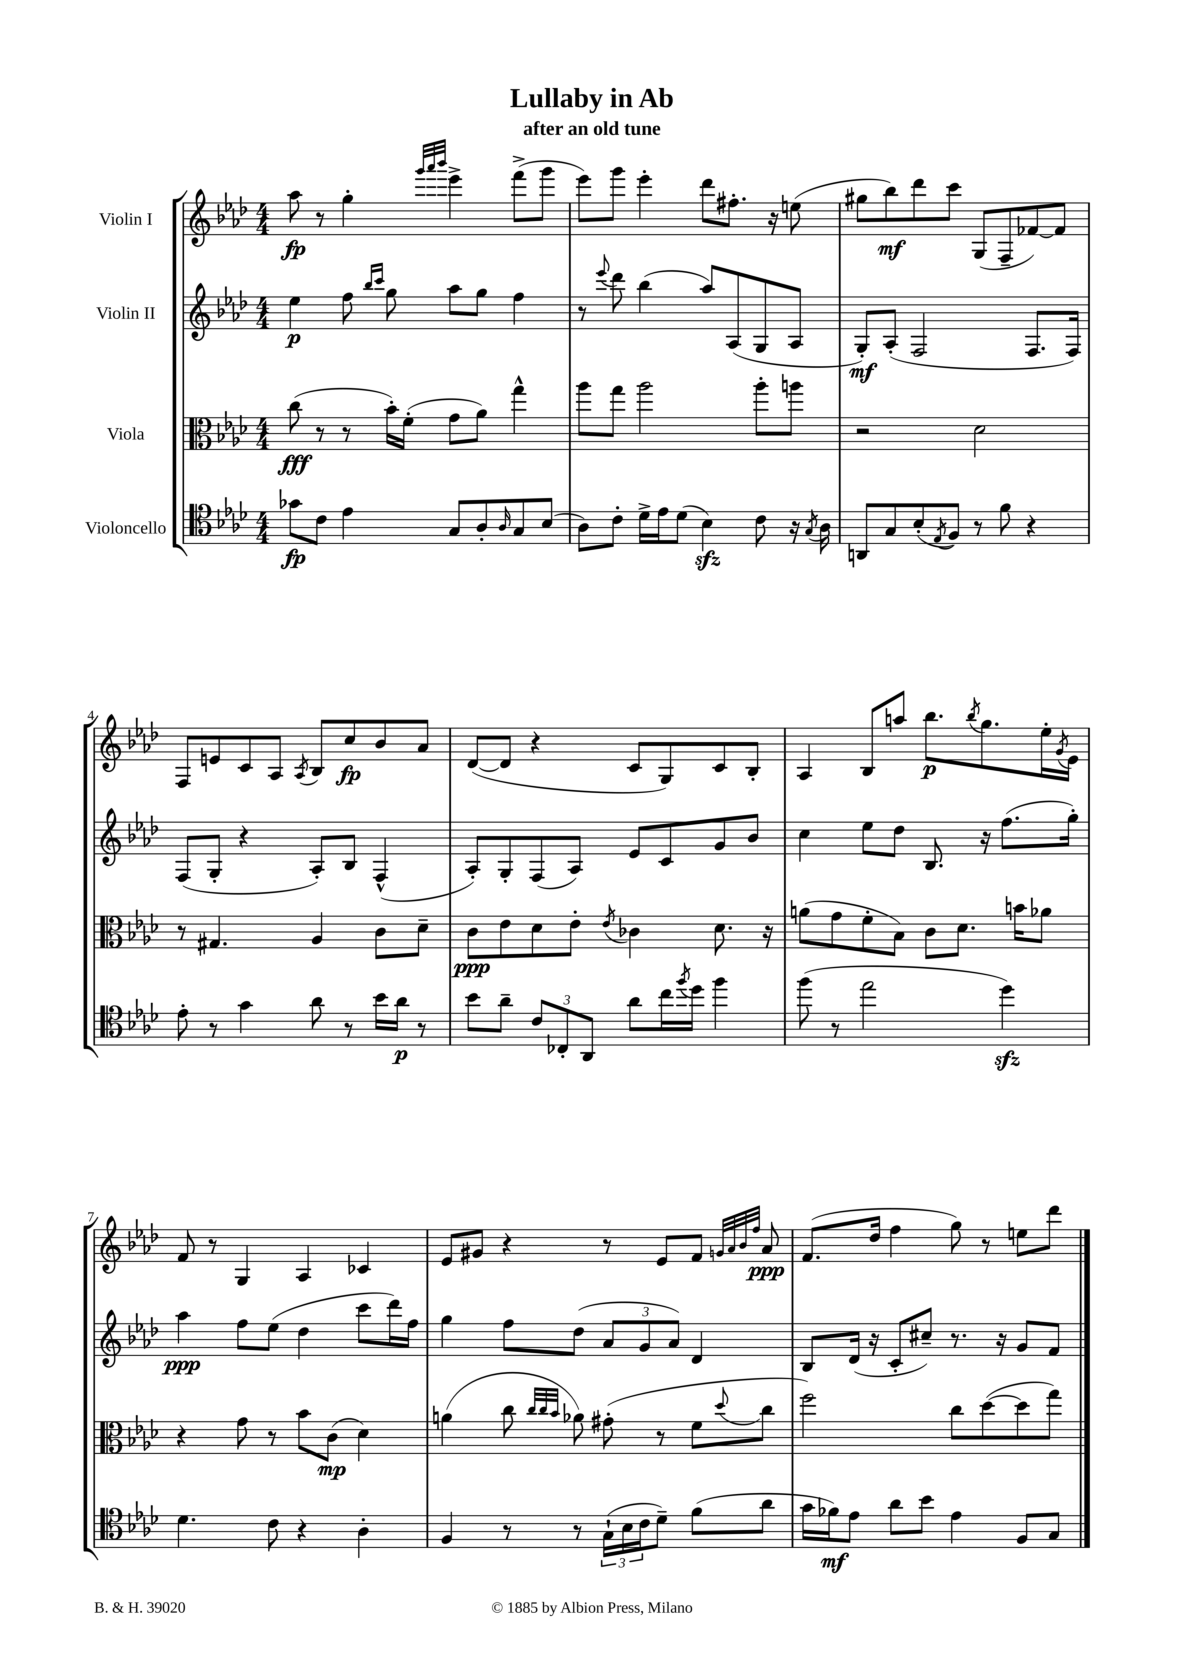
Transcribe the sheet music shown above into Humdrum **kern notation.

**kern	**kern	**kern	**kern
*staff4	*staff3	*staff2	*staff1
*clefC4	*clefC3	*clefG2	*clefG2
*k[b-e-a-d-]	*k[b-e-a-d-]	*k[b-e-a-d-]	*k[b-e-a-d-]
*M4/4	*M4/4	*M4/4	*M4/4
8g-\L	(8cc\	4ee-\	8aa-\
8c\J	8r	.	8r
4e-\	8r	8ff\	4gg'\
.	.	16qqbb-/LL	.
.	.	16qqccc/JJ	.
.	16b-'\LL)	8gg\	.
.	(16f'\JJ	.	.
.	.	.	32qqggg/LLL
.	.	.	32qqaaa-/
.	.	.	32qqbbb-/JJJ
8G/L	8g\L	8aa-\L	4eee-^\
8A-'/	8a-\J)	8gg\J	.
16qqA-/	.	.	.
8G/	4gg^^\	4ff\	(8fff^\L
(8B-/J	.	.	8ggg\J
=	=	=	=
8A-\L)	8aa-\L	8r	8eee-\L)
.	.	8qqeee-/	.
8c'\J	8gg\J	8ddd-\	8ggg\J
16d-^\LL	2aa-\	(4bb-\	4eee-'\
16e-\J	.	.	.
(8d-\J	.	.	.
4B-\)	.	8aa-/L)	8ddd-\L
.	.	(8A-/	8.ff#'\J
8c\	8aa-'\L	8G/	.
.	.	.	16r
16r	8aa\J	8A-/J	(8ee\
8qG/	.	.	.
16A-\	.	.	.
=	=	=	=
8AA/L	2r	8G'/L)	8gg#\L
8G/	.	(8A-'/J	8bb-\)
(8B-'/	.	2F/	8ddd-\
8qE-/	.	.	.
8F/J)	.	.	8ccc\J
8r	2d-\	.	(8G/L
8f\	.	.	8F~/
4r	.	8.F/L	[8f-/)
.	.	.	8f-/]J
.	.	16F/Jk)	.
=	=	=	=
8e-'\	8r	(8F/L	8F/L
8r	4.G#/	8G'/J	8e/
4g\	.	4r	8c/
.	.	.	8A-/J
.	.	.	8qA-/
8a-\	4A-/	8A-'/L)	8B-/L
8r	.	8B-/J	8cc/
16b-\LL	8c\L	(4F^^/	8b-/
16a-\JJ	.	.	.
8r	8d-~\J	.	8a-/J
=	=	=	=
8b-\L	8c\L	8A-'/L)	([8d-/L
8a-~\J	8e-\	8G'/	8d-/]J
12c/L	8d-\	(8F/	4r
12C-'/	.	.	.
.	8e-'\J	8A-/J)	.
12AA-/J	.	.	.
.	8qe-/	.	.
8a-\L	4c-\	8e-/L	8c/L
16cc\L	.	8c/	8G/)
8qff/	.	.	.
16dd-\JJ	.	.	.
4ff\	8.d-\	8g/	8c/
.	.	8b-/J	8B-'/J
.	16r	.	.
=	=	=	=
(8ff\	(8a\L	4cc\	4A-/
8r	8g\	.	.
2ee-\	8f'\	8ee-\L	8B-/L
.	8B-\J)	8dd-\J	8aa/J
.	8c\L	8.B-/	8.bb-\L
.	8.d-\J	.	.
.	.	.	8qbb-/
.	.	16r	8.gg\
4dd-\)	.	(8.ff\L	.
.	16b\LK	.	.
.	8a-\J	.	16ee-'\L
.	.	.	8qg/
.	.	16gg'\Jk)	16e-\JJ
=	=	=	=
4.d-\	4r	4aa-\	8f/
.	.	.	8r
.	8g\	8ff\L	4G/
8c\	8r	(8ee-\J	.
4r	8b-\L	4dd-\	4A-/
.	(8c\J	.	.
4A-'\	4d-\)	8ccc\L	4c-/
.	.	16ddd-\L)	.
.	.	16ff\JJ	.
=	=	=	=
4F/	(4a\	4gg\	8e-/L
.	.	.	8g#/J
8r	8cc\	8ff\L	4r
.	32qqcc/LLL	.	.
.	32qqcc/	.	.
.	32qqb-/JJJ	.	.
8r	8a-\)	(8dd-\J	.
(24G`\LL	(8g#'\	12a-/L	8r
24B-\	.	.	.
24c\J	.	12g/	.
8d-~\J)	8r	.	8e-/L
.	.	12a-/J)	.
(8f\L	8f\L	4d-/	8f/J
.	.	.	32qqg/LLL
.	.	.	32qqa-/
.	.	.	32qqb-/
.	8qqdd-/	.	32qqff/JJJ
8a-\J	8cc\J	.	8a-/
=	=	=	=
16g\LL	2ff\)	8B-/L	(8.f/L
16f-\J)	.	.	.
8e-\J	.	(16d-/Jk	.
.	.	16r	16dd-/Jk
8a-\L	.	8c'/L	4ff\
8b-\J	.	8cc#~/J)	.
4e-\	8cc\L	8.r	8gg\)
.	([8dd-\	.	8r
.	.	16r	.
8F/L	8dd-\]	8g/L	8ee\L
8G/J	8gg\J)	8f/J	8ddd-\J
==	==	==	==
*-	*-	*-	*-
